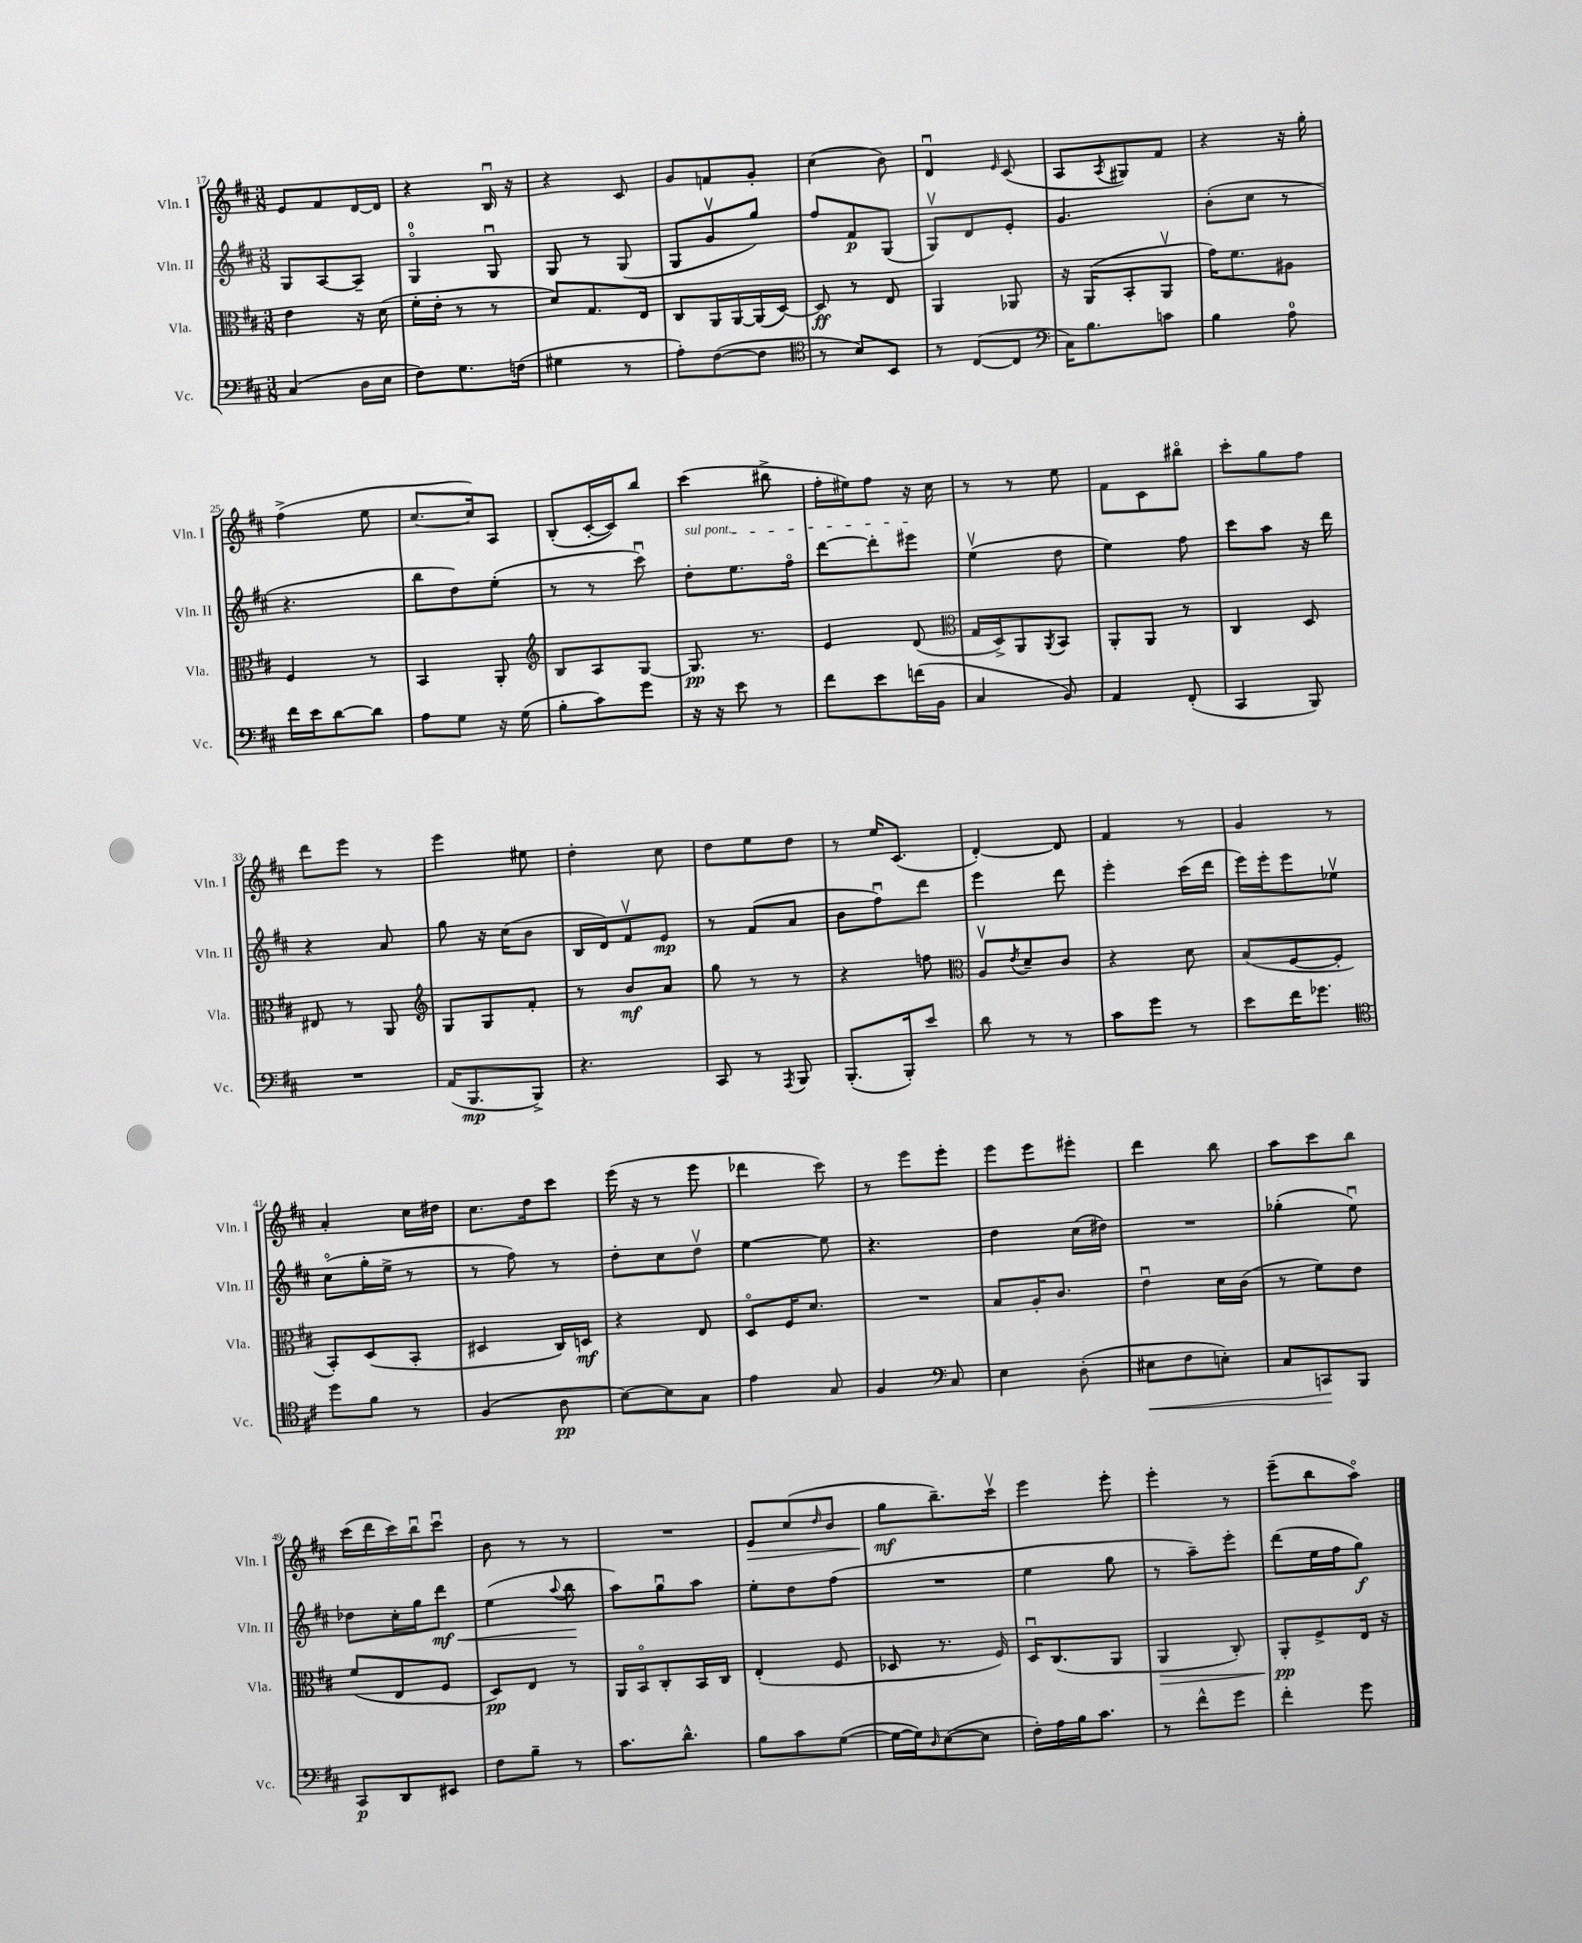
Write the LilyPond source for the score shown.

<<
\new StaffGroup <<
\new Staff = "s0" \with { instrumentName = "Vln. I" shortInstrumentName = "Vln. I" } {
    \clef treble \key d \major \numericTimeSignature \time 3/8
    e'8 fis'8 d'16~ d'16 |
    r4 b16\downbow r16 |
    r4 cis'8 |
    g'8 f'8 g'8-. |
    cis''4( b'8) |
    d'4\downbow \grace { e'16 } cis'8( |
    a8 \acciaccatura { a8 } gis8) fis'8 |
    r4 r16 g''16-. |
    fis''4->( e''8 |
    cis''8.~ cis''16) a8 |
    b8-.( cis'16~-. cis'16) b''8 |
    cis'''4( bis''8-> |
    fis''16-. eis''16) fis''8 r16 cis''16 |
    r8 r8 e''8 |
    fis'8 cis'8 bis''8\flageolet |
    cis'''8-. g''8 fis''8 |
    d'''8 e'''8 r8 |
    e'''4 eis''8 |
    d''4-. cis''8 |
    d''8 e''8 d''8 |
    r8 e''16 cis'8.( |
    d'4~-.) d'8 |
    fis'4 r8 |
    g'4 r8 |
    a'4-. cis''16 dis''16 |
    cis''8. d''16 cis'''8 |
    e'''16( r16 r8 e'''8 |
    des'''4 cis'''8) |
    r8 e'''8 e'''8-. |
    e'''8 e'''8 eis'''8-. |
    d'''4 b''8 |
    a''8 cis'''8 b''8 |
    cis'''16( d'''16 cis'''16) b''16\downbow cis'''8\downbow |
    b'8 r8 r8 |
    R4. |
    e'8\> cis''8( \grace { d''16 } b'8 |
    g''8\mf\! b''8.--) cis'''16\upbow |
    e'''4 e'''8-. |
    e'''4-. r8 |
    e'''8--( b''8 a''8\flageolet) \bar "|." |
}
\new Staff = "s1" \with { instrumentName = "Vln. II" shortInstrumentName = "Vln. II" } {
    \clef treble \key d \major \numericTimeSignature \time 3/8
    g8 a8~ a8-- |
    g4-0\flageolet g8\downbow |
    g8 r8 g8( |
    g8 g'8\upbow g''8) |
    fis''8 fis'8\p g8( |
    g8\upbow) d'8 e'8-. |
    g'4. |
    b'8-.( cis''8 r8 |
    r4. |
    b''8 d''8) e''8-.( |
    r8 r8 cis'''8\downbow) |
    \once \override TextSpanner.bound-details.left.text = \markup { \italic "sul pont." } d''8-.\startTextSpan e''8. fis''16\flageolet |
    d'''8~ d'''8-. eis'''8\stopTextSpan |
    e''4\upbow( d''8 |
    e''4) fis''8 |
    cis'''8 a''8 r16 d'''16 |
    r4 a'8 |
    g''8 r16 cis''16( b'8 |
    b16 d'16) fis'8\upbow e'8\mp |
    r8 fis'8( a'8 |
    b'8 fis''8\downbow) d'''8 |
    e'''4 d'''8 |
    e'''4-. cis'''16( d'''16 |
    e'''16) e'''16-. e'''8 ees''8\upbow |
    cis''8\flageolet( g''16-. e''16-> r8 |
    r8 fis''8) r8 |
    d''8-. cis''8 d''8\upbow |
    e''4~ e''8 |
    r4. |
    d''4 cis''16( dis''16) |
    R4. |
    ges''4-.( e''8\downbow) |
    des''8 cis''16-. g''16 d'''8\mf\< |
    e''4( \appoggiatura { a''8 } b''8\! |
    a''8) g''8\downbow a''8 |
    e''8-. d''8 fis''8( |
    R4. |
    e''4 g''8 |
    r8 a''8--) e'''8-. |
    d'''8( e''16 fis''16 g''8\f) \bar "|." |
}
\new Staff = "s2" \with { instrumentName = "Vla." shortInstrumentName = "Vla." } {
    \clef alto \key d \major \numericTimeSignature \time 3/8
    e'4 r16 d'16( |
    fis'16-. e'16-. r8 r8 |
    d'8) g8. e16 |
    cis8 a,16 a,16~ a,16( d16~) |
    d8\ff r8 e8 |
    a,4 aes,8 |
    r16 a,16( b,8-. a,8\upbow |
    g'16) fis'8. ais8 |
    fis4 r8 |
    b,4 a,8-. |
    \clef treble b8 a8 g8~ |
    g8.\pp r8. |
    e'4 d'8( |
    \clef alto g16 d16->) a,8 \acciaccatura { a,8 } b,8 |
    a,8-. a,8 r8 |
    cis4 d8 |
    eis8 r8 a,8 |
    \clef treble g8 g8 fis'8-. |
    r8 b'8\mf a'8 |
    g''8 r8 r8 |
    r4 f''8 |
    \clef alto a8\upbow \acciaccatura { e'8 } d'8-- cis'8 |
    r4 d'8 |
    b8( fis8~ fis8-. |
    b,8-.) d8( b,8-. |
    dis4 cis16) d16\mf |
    r4 e8 |
    d8\flageolet fis16 d'8. |
    R4. |
    b8 a16-. cis'8. |
    e'4\downbow d'16 cis'16( |
    r8 fis'8) e'8 |
    fis'8( e8 fis8 |
    d8\pp) e8 r8 |
    a,16 b,16\flageolet cis8-. b,16 cis16 |
    e4-.( fis8 |
    des8 r8. fis16) |
    d16\downbow cis8.( a,8 |
    a,4\> cis8-.) |
    a,8-.\pp\! fis8-> e16 r16 \bar "|." |
}
\new Staff = "s3" \with { instrumentName = "Vc." shortInstrumentName = "Vc." } {
    \clef bass \key d \major \numericTimeSignature \time 3/8
    cis4( d16 e16 |
    fis8) g8. f16( |
    gis4 r8 |
    a8-.) fis8~( fis8 |
    \clef tenor r8 b8) b,8 |
    r8 cis8~( cis8 |
    \clef bass cis16) b8. c'8 |
    b4 a8-0 |
    fis'16 e'16 d'8~ d'8 |
    a8 g8 r16 g16( |
    b8-. cis'8) g'8 |
    r16 r16 e'8 r8 |
    fis'8 e'8 f'16( b,16 |
    cis4 b,8) |
    a,4 fis,8-.( |
    cis,4 b,,8) |
    R4. |
    a,16( b,,8.\mp b,,8->) |
    r4. |
    cis,8 r8 \acciaccatura { a,,8 } b,,8 |
    b,,8.-.( b,,16-.) e'8 |
    d'8 r8 r8 |
    cis'8 g'8 r8 |
    e'8 fis'16 ges'8. |
    \clef tenor d''8 fis'8 r8 |
    fis4( a8\pp |
    b8~) b8 g8 |
    e'4 g8 |
    fis4 \clef bass cis8 |
    e4 d8-.( |
    eis8\< fis8 e8-.) |
    cis8 c,8\! b,,8 |
    cis,8\p d,8 eis,8 |
    fis8 b8-- r8 |
    cis'8. d'8.-^ |
    b8 cis'8 g8~( |
    g16~ g16) \grace { d16 } e8~( e8 |
    fis16-.) a16 b16 cis'8. |
    r8 fis'8-^ g'8 |
    fis'4-. g'8 \bar "|." |
}
>>
>>
\layout { \context { \Score currentBarNumber = #17 } }
